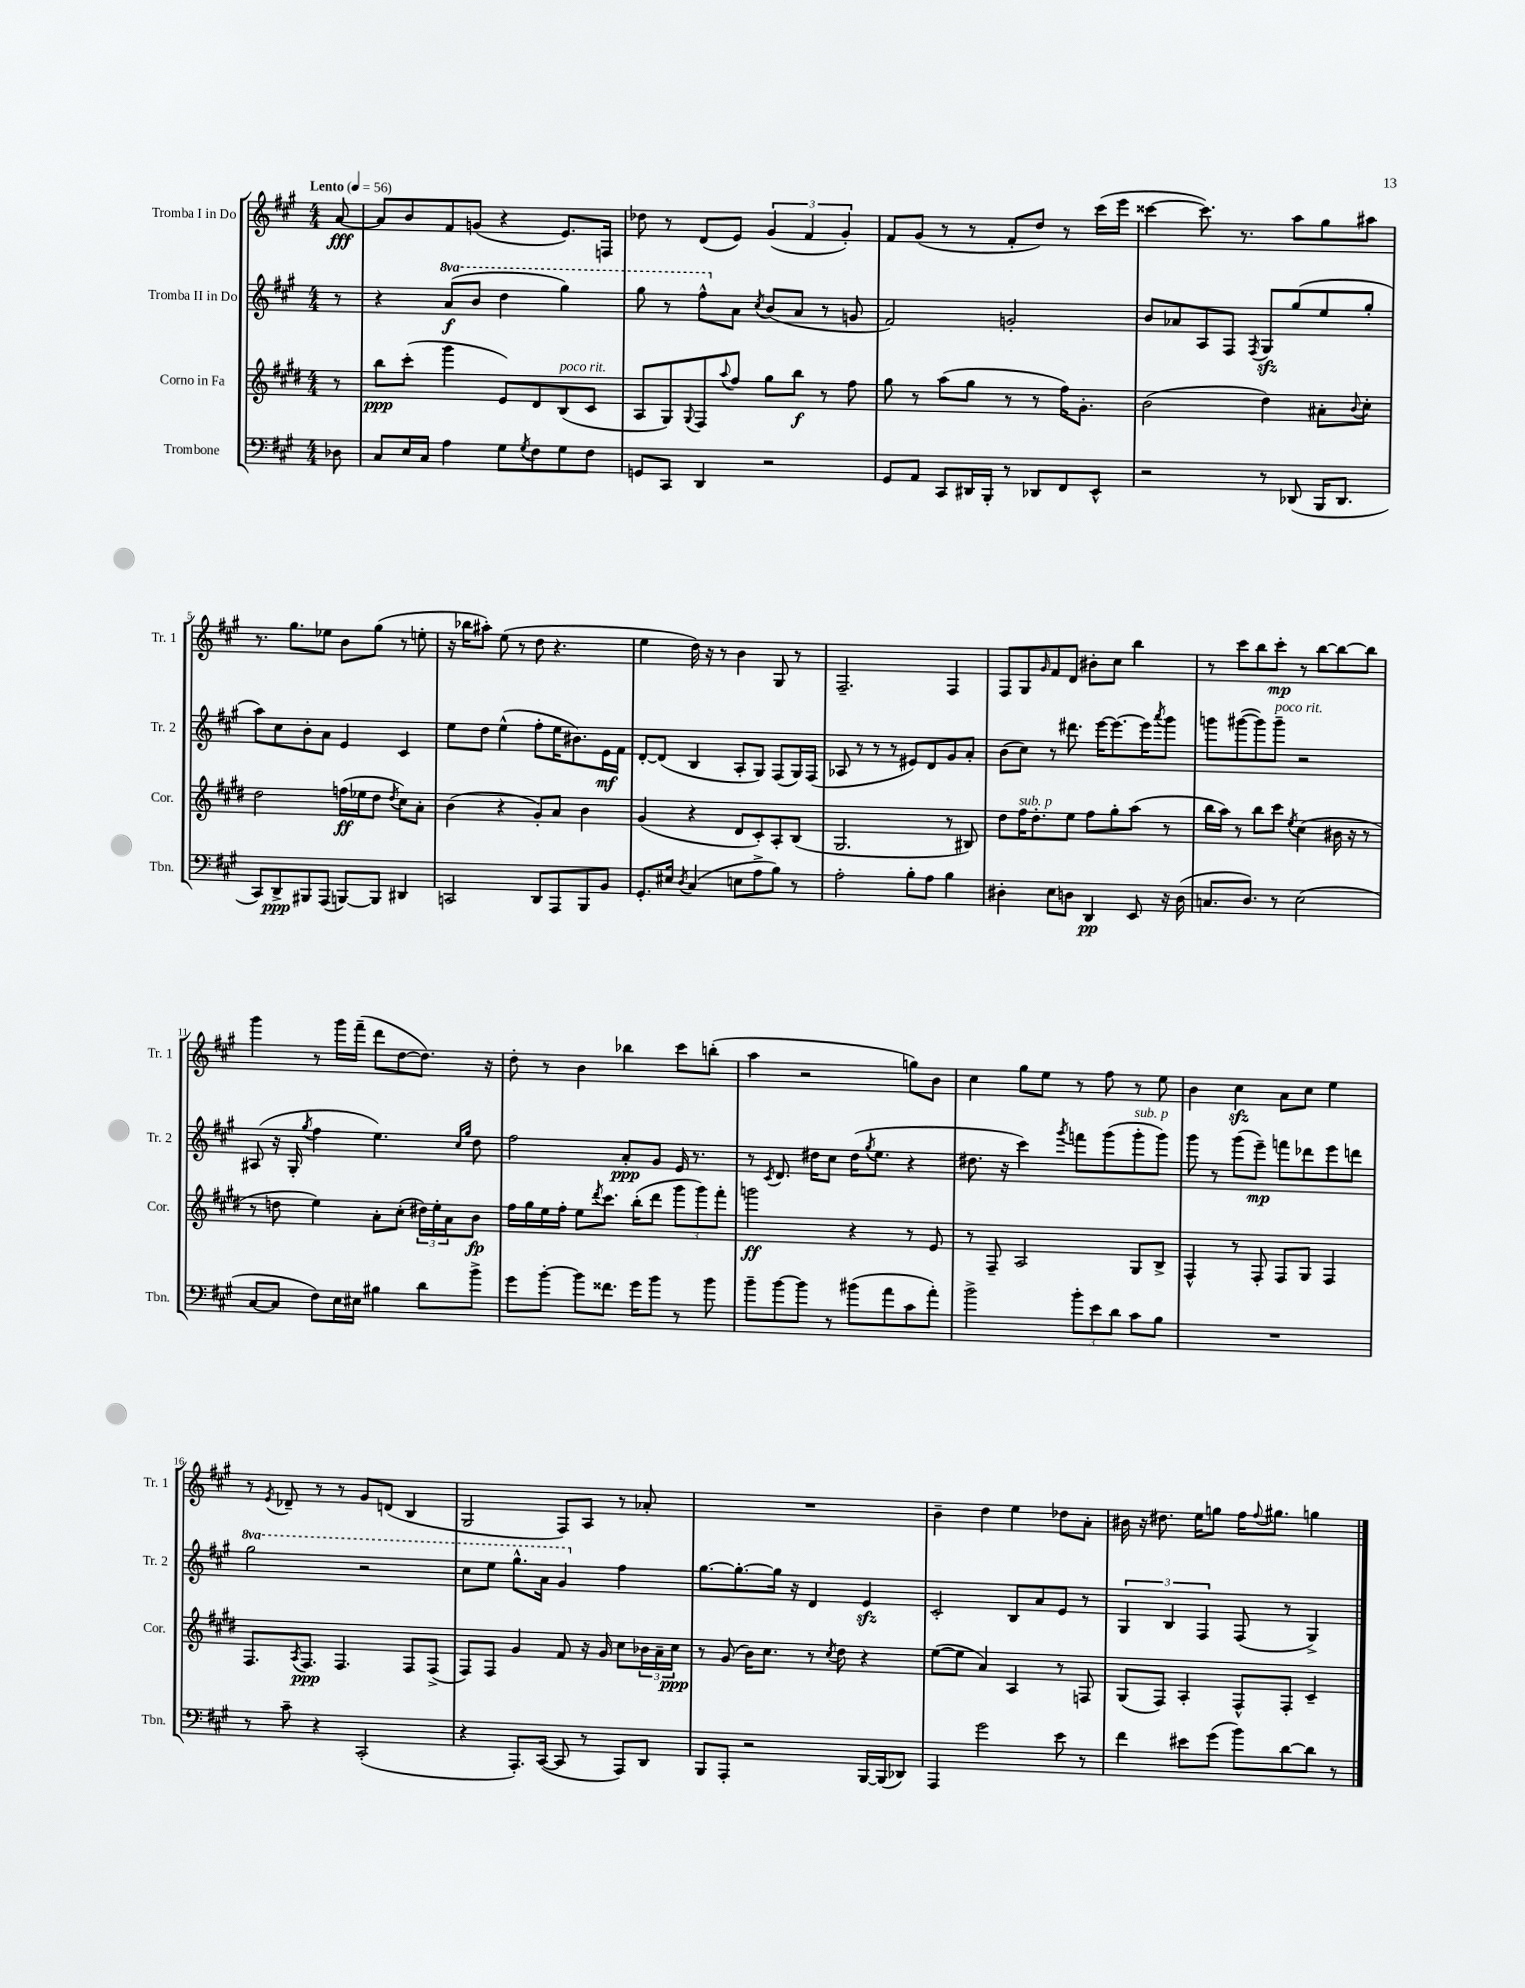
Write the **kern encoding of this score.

**kern	**kern	**kern	**kern
*staff4	*staff3	*staff2	*staff1
*clefF4	*clefG2	*clefG2	*clefG2
*k[f#c#g#]	*k[f#c#g#d#]	*k[f#c#g#]	*k[f#c#g#]
*M4/4	*M4/4	*M4/4	*M4/4
*MM56	*MM56	*MM56	*MM56
8D-	8r	8r	[8a
=	=	=	=
8C#	8bb	4r	8a]
16E	(8ccc#'	.	8b
16C#	.	.	.
4A	4ggg#	(8aa	8f#
.	.	8bb	(8g
8G#	8e)	4ddd	4r
8qG#	.	.	.
8F#	8d#	.	.
8G#	(8B	4ggg#)	8.e)
8F#	8c#	.	.
.	.	.	16F
=	=	=	=
8GG	8A	8ggg#	8dd-
8CC#	8G#)	8r	8r
.	8qqG#	.	.
4DD	8F#	8fff#^^	(8d
.	8qqaa	.	.
.	8ff#	8a	8e)
.	.	8qcc#	.
2r	8gg#	(8b	(6g#
.	8bb	8a	.
.	.	.	6f#
.	8r	8r	.
.	.	.	6g#')
.	8ff#	8g	.
=	=	=	=
8GG#	8gg#	2f#)	8f#
8AA	8r	.	(8g#
8CC#	(8aa	.	8r
16DD#	8gg#	.	8r
16BBB'	.	.	.
8r	8r	2g'	8f#'
8DD-	8r	.	8dd)
8FF#	16ff#)	.	8r
.	8.g#'	.	.
8EE^^	.	.	(16ccc#
.	.	.	16eee
=	=	=	=
2r	(2b	8b	[4ccc##
.	.	8a-	.
.	.	8A	8.ccc##])
.	.	8F#	.
.	.	.	8.r
.	.	8qF#	.
8r	4dd#)	8G#	.
(8DD-	.	(8gg#	8aa
16BBB	8a#'	8ee	8gg#
8.DD-	.	.	.
.	8qqb	.	.
.	8cc#'	8gg#'	8aa#
=	=	=	=
8CC#)	2dd#	8aa)	8.r
8DD^	.	8cc#	.
.	.	.	8.gg#
8BBB#	.	8b'	.
(8AAA	.	8a	8ee-
[8BBB)	(16ff	4e	8b
.	16ee-	.	.
8BBB]	8dd#	.	(8gg#
.	8qdd#	.	.
4DD#	8cc#)	4c#	8r
.	8a'	.	8ee'
=	=	=	=
2CC	(4b	8ee	16r
.	.	.	16bb-
.	.	8dd	8aa#')
.	4r	(4ee^^	(8ee
.	.	.	8r
8DD	8g#')	8ff#'	8dd
8AAA	8a	16ee	4.r
.	.	8.b#)	.
8BBB	4b	.	.
8BB	.	16e	.
.	.	16f#	.
=	=	=	=
8.GG#'	(4g#	[8d'	4ee
.	.	(8d]	.
16E#	.	.	.
8qD	.	.	.
(4C#	4r	4B	16dd)
.	.	.	16r
.	.	.	8r
8E	8d#	8A'	4b
8A^	8c#')	8G#)	.
8B)	8A'	(8F#	8G#
8r	(8B	16G#)	8r
.	.	(16F#	.
=	=	=	=
2A'	2.G#	8A-	2.F#~
.	.	8r	.
.	.	8r	.
.	.	8r	.
8B'	.	8e#)	.
8A	.	8d	.
4B	8r	8g#	4F#
.	8B#)	8a'	.
=	=	=	=
4D#'	8dd#	(8b	8F#
.	16ff#	8cc#)	8G#
.	8.dd#'	.	.
.	.	.	16qqg#
8E	.	8r	8f#
8D	8ee	8.ddd#	8d
4DD	8ff#	.	8b#'
.	.	[16eee	.
.	8gg#'	8.eee_	8cc#
8EE	(8aa	.	4bb
.	.	16eee]	.
.	.	8qaaa	.
16r	8r	8ggg#	.
(16D	.	.	.
=	=	=	=
8.C	16bb	8ggg	8r
.	16aa)	.	.
.	8r	([8ggg#	8ccc#
8.D)	.	.	.
.	8bb	8ggg#])	8bb
8r	8ccc#	8ggg#~	8ccc#'
.	8qee	.	.
(2E	(4cc#	2r	8r
.	.	.	[8bb
.	16b#	.	8bb_
.	16r	.	.
.	8r	.	8bb]
=	=	=	=
[8C#	8r	(8A#	4ggg#
8C#]	8dd	16r	.
.	.	16G#'	.
.	.	8qgg#	.
8F#)	4ee)	4ff#	8r
16E	.	.	16ggg#
16E#	.	.	(16fff#~
4B#	8a'	4.ee)	8ddd
.	(8cc#'	.	[8dd
8d	24dd#)	.	8.dd])
.	24ee'	.	.
.	24a	.	.
.	.	16qqcc#	.
.	.	16qqgg#	.
8b^	8b	8dd	.
.	.	.	16r
=	=	=	=
8g#	16ff#	2ff#	8dd'
.	16gg#	.	.
[8b'	16ee	.	8r
.	16ff#'	.	.
8b]	8ee	.	4b
.	8qddd#	.	.
8.f##	8.ccc#	.	.
.	.	8a'	4bb-
16g#	(16bb'	.	.
8b	8ddd#	8g#	.
8r	12ggg#	16e	8ccc#
.	.	8.r	.
.	12ggg#)	.	.
8b	.	.	(8bb'
.	12fff#'	.	.
=	=	=	=
8b~	2ggg	8r	4aa
.	.	8qc#	.
[8b	.	8.d	.
8b]	.	.	2r
.	.	16dd#	.
8r	.	8cc#	.
(8b#	4r	(16dd#	.
.	.	8qgg#	.
.	.	8.ee	.
8a	.	.	.
8c#	8r	4r	8gg)
8a')	8e	.	8b
=	=	=	=
2b^	8r	8.dd#	4cc#
.	8F#~	.	.
.	.	16r	.
.	2A	4ccc#)	8gg#
.	.	.	8ee
.	.	8qggg#	.
12b'	.	8fff	8r
12e	.	.	.
.	.	(8ggg#	8ff#
12d	.	.	.
8c#	8G#	8ggg#'	8r
8B	8B^	8ggg#)	8ee
=	=	=	=
1r	4F#^^	8ggg#	4b
.	.	8r	.
.	8r	(8ggg#	4cc#
.	8F#'	8eee~)	.
.	8F#	8fff	8a
.	8G#	8ddd-	8cc#
.	4F#	8eee	4ee
.	.	8ddd	.
=	=	=	=
8r	8.F#	2ggg#	8r
.	.	.	8qe
8c#~	.	.	8d-~
.	8qA	.	.
.	8.F#	.	.
4r	.	.	8r
.	4.F#	.	8r
(2CC#'	.	2r	8g#
.	.	.	(8d
.	8F#	.	4B
.	(8F#^	.	.
=	=	=	=
4r	8F#)	8ccc#	2G#
.	8F#	8eee	.
8.AAA')	4g#	8.ggg#^^	.
([16CC#	.	16aa	.
8CC#]	8f#	4gg#	8F#)
8r	16r	.	8A
.	16g#	.	.
8AAA)	8cc#	4ff#	8r
8DD	24b-	.	8a-'
.	24a~	.	.
.	24cc#	.	.
=	=	=	=
8BBB	8r	[8.gg#	1r
8AAA'	(8g#	.	.
.	.	8.gg#'_	.
2r	16b)	.	.
.	8.cc#	.	.
.	.	16gg#]	.
.	.	16r	.
.	8r	4d	.
.	8qcc#	.	.
.	8dd#	.	.
[16BBB	4r	4e	.
(16BBB]	.	.	.
8DD-)	.	.	.
=	=	=	=
4AAA	([8ee	2c#'	4b~
.	8ee]	.	.
2g#	4a)	.	4dd
.	4A	8B	4ee
.	.	8a	.
8e	8r	8e	8dd-
8r	8F	8r	8a'
=	=	=	=
4f#	(8G#	6G#	16b#
.	.	.	16r
.	8F#)	.	8.dd#
.	.	6B	.
8e#	4A'	.	.
.	.	.	16ee
.	.	6F#	.
(8g#	.	.	8gg
8b)	8F#^^	(8F#	16ff#
.	.	.	8qqff#
.	.	.	8.gg#
[8d	8F#'	8r	.
8d]	4c#~	4G#^)	4gg
8r	.	.	.
==	==	==	==
*-	*-	*-	*-
